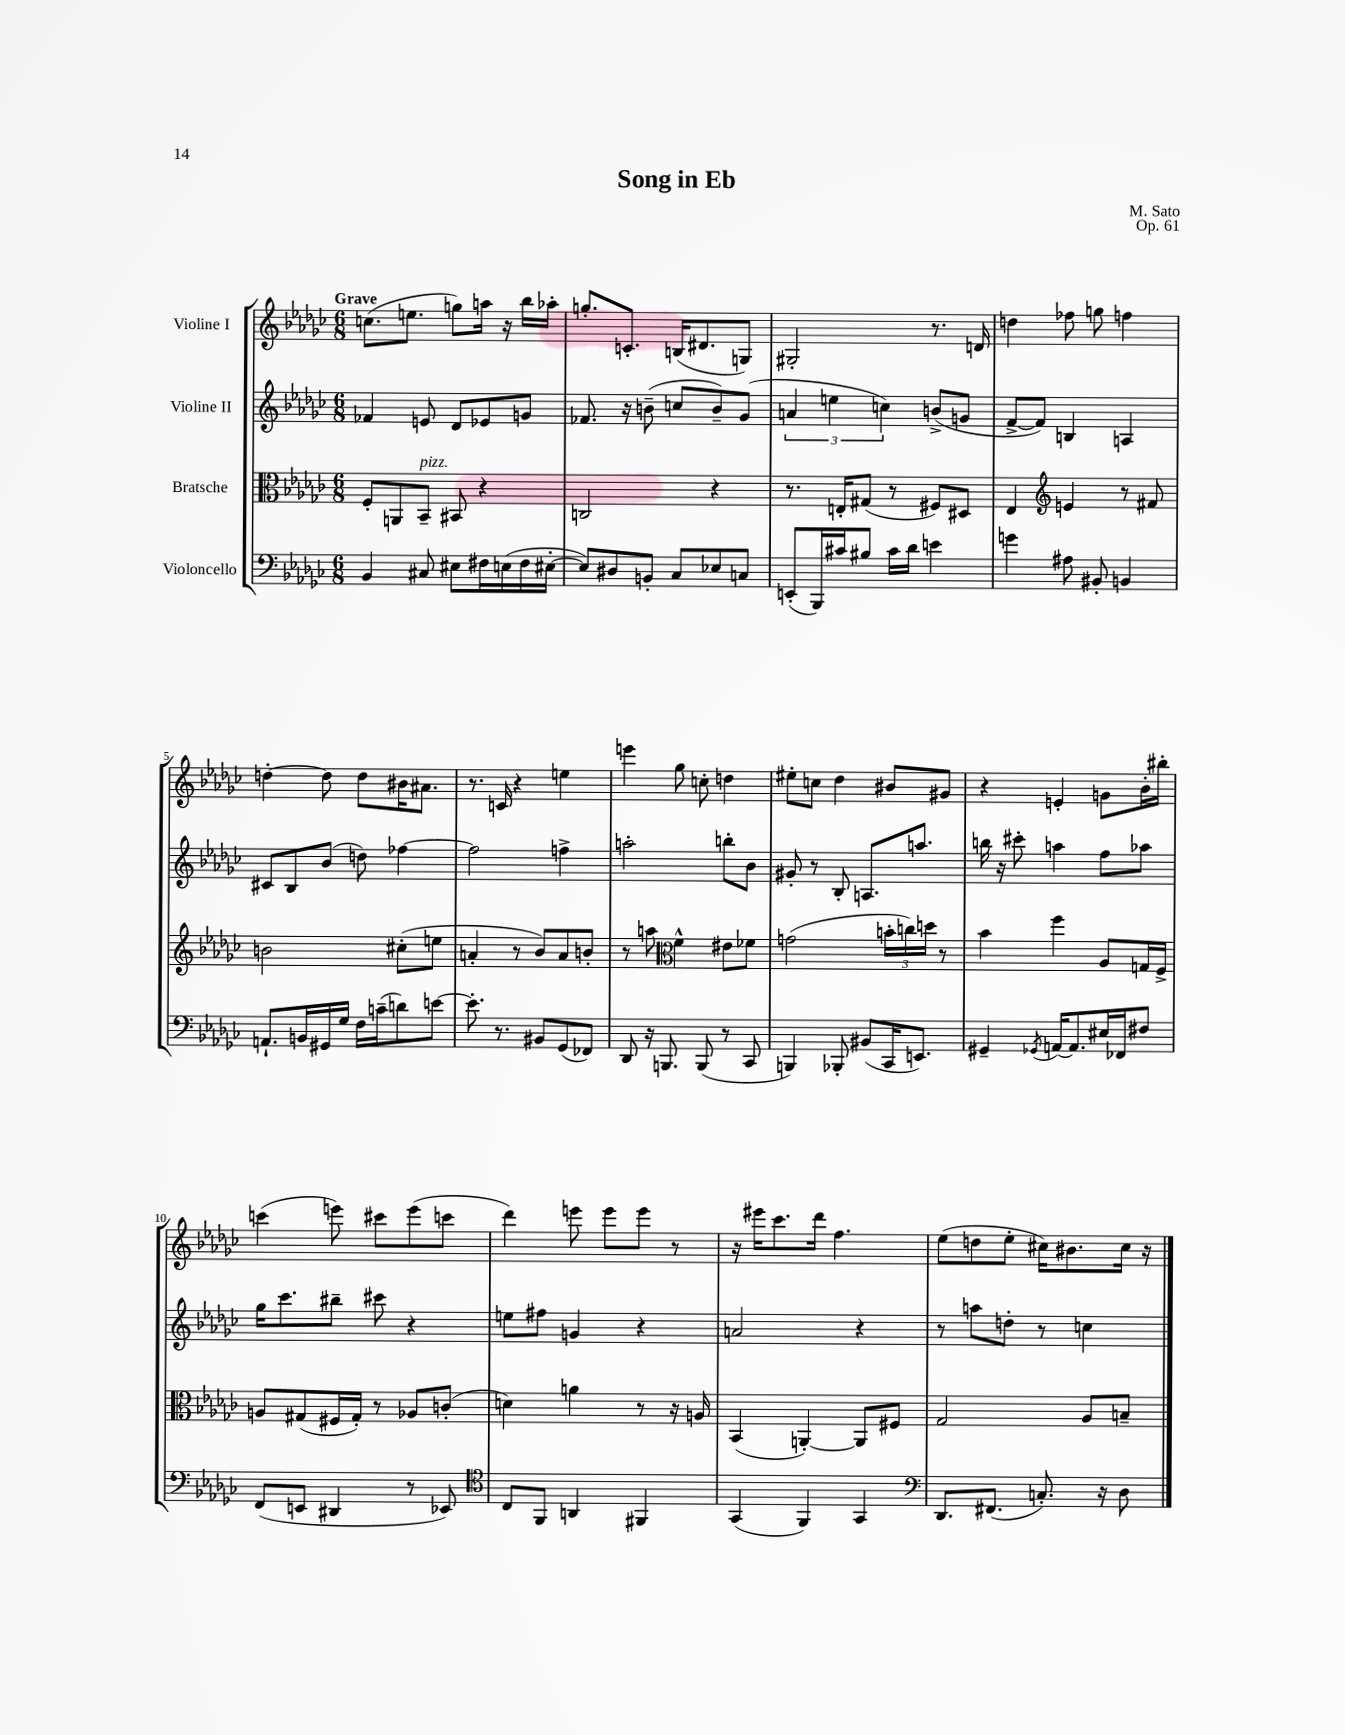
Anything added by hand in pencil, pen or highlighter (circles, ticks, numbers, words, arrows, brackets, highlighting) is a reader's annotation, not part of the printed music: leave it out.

**kern	**kern	**kern	**kern
*part4	*part3	*part2	*part1
*staff4	*staff3	*staff2	*staff1
*I"Violoncello	*I"Bratsche	*I"Violine II	*I"Violine I
*clefF4	*clefC3	*clefG2	*clefG2
*k[b-e-a-d-g-c-]	*k[b-e-a-d-g-c-]	*k[b-e-a-d-g-c-]	*k[b-e-a-d-g-c-]
*M6/8	*M6/8	*M6/8	*M6/8
=1	=1	=1	=1
!	!	!	!LO:TX:a:B:t=Grave
4BB-/	8F'/L	4f-X/	(8.ccn\L
.	8AAn/	.	.
.	.	.	8.een\J
!	!LO:TX:a:i:t=pizz.	!	!
8C#X/	8BB-~/J	8en/	.
8E#X\L	8BB#X/	8d-/L	8ggn\L)
16F#X\L	4r	8e-X/	16aan\Jk
(16En\	.	.	16r
16F#\	.	8gn/J	16bb-\LL
[16E#X'\JJ	.	.	16aa-X'\JJ
=2	=2	=2	=2
8E#/L])	2Cn/	8.f-X/	8.ggn'/L
8D#X/	.	.	.
.	.	16r	8.cn'/J
8BBn'/J	.	(8bn~\	.
8C-/L	.	8ccn/L	(16Bn/KL
.	.	.	8.d#X/
8E-X/	4r	8b~/)	.
8Cn/J	.	(8g-/J	8Gn/J)
=3	=3	=3	=3
(8EEn'/L	8.r	6an/	2G#X'/
16BBB-/L)	.	.	.
.	.	6een\	.
16c#X/J	16En'/KL	.	.
8B#X/J	(8G#X/J	.	.
.	.	6ccn\)	.
16c#\LL	8r	.	.
16d-\JJ	.	.	.
4en\	8F#X/L)	(8bn^/L	8.r
.	8D#X/J	8gn/J	.
.	.	.	16dn/
=4	=4	=4	=4
4gn\	4E-/	[8f^/L	4ddn\
.	.	8f/J])	.
*	*clefG2	*	*
8A#X\	4en/	4Bn/	8ff-X\
8BB#X'/	.	.	8ggn\
4BBn/	8r	4An/	4ffn\
.	8f#X/	.	.
!!LO:LB:g=z
=5	=5	=5	=5
8.AAn`/L	2bn\	8c#X/L	[4ddn'\
.	.	8B-/	.
16BBn/L	.	.	.
16GG#X/	.	(8b-/J	8dd\]
16G-/JJ	.	.	.
16F\LL	.	8ddn\)	8dd\L
(16cn~\J	.	.	.
8dn\)	(8cc#X'\L	[4ff-X\	16b#X\K
.	.	.	8.a#X\J
[8en\J	8een\J	.	.
=6	=6	=6	=6
8.e'\]	4an'/	2ff-\]	8.r
8.r	.	.	16cn/
.	8r	.	4r
8BB#X/L	8b-/L)	.	.
(8GG-/	8a/	4ffn^\	4een\
8FF-X/J)	8bn'/J	.	.
=7	=7	=7	=7
8DD-/	8r	2aan'\	4eeen\
16r	8aan\	.	.
8.BBBn/	.	.	.
*	*clefC3	*	*
.	4f^^\	.	8gg-\
(8BBB/	.	.	8ccn'\
8r	8e#X\L	8bbn'\L	4ddn\
8CC-/	8f-X\J	8b-\J	.
=8	=8	=8	=8
4BBBn/)	(2gn\	8g#X'/	8ee#X'\L
.	.	8r	8ccn\J
8BBB-X'/	.	8B-'/	4dd-\
(8BB#X/L	.	8.An/L	.
16CC-/K	24bn'\LL	.	8b#X/L
.	24ccn\)	.	.
8.EEn/J)	.	8.aan/J	.
.	24ddn\JJ	.	.
.	8r	.	8g#X/J
=9	=9	=9	=9
4GG#X~/	4b-\	16bbn\	4r
.	.	16r	.
.	.	8ccc#X'\	.
8qGG-X/	.	.	.
[16AAn/KL	4ff\	4aan\	4en'/
8.AA/]	.	.	.
16E#X/L	8A-/L	8ff\L	8gn\L
16FF-X/J	.	.	.
8F#X/J	16Gn/L	8aa-X\J	16b-'\L
.	16F^/JJ	.	16bb#X'\JJ
!!LO:LB:g=z
=10	=10	=10	=10
(8FF/L	8An/L	16gg-\KL	(4cccn\
.	.	8.ccc-\	.
8EEn/J	(8G#X/	.	.
4DD#X/	16F#X/L	8bb#X~\J	8eeen\)
.	16G#'/JJ)	.	.
.	8r	8ccc#X\	8ccc#X\L
8r	8A-X/L	4r	(8eee\
8EE-X/)	(8cn'/J	.	8cccn\J
=11	=11	=11	=11
*clefC4	*	*	*
8C-/L	4dn\)	8een\L	4ddd-\)
8FF/J	.	8ff#X\J	.
4AAn/	4an\	4gn/	8eeen\
.	.	.	8eee\L
4FF#X/	8r	4r	8eee\J
.	16r	.	8r
.	16An/	.	.
=12	=12	=12	=12
(4GG-/	(4BB-/	2an/	16r
.	.	.	16eee#X\KL
.	.	.	8.ccc-\
4FF/)	[4AAn'/)	.	.
.	.	.	16ddd-\Jk
.	.	.	4.ff\
4GG-/	8AA/L]	4r	.
.	8F#X/J	.	.
=13	=13	=13	=13
*clefF4	*	*	*
8.DD-/L	2G-/	8r	(8ee-\L
.	.	8aan\L	8ddn\
(8.FF#X/J	.	.	.
.	.	8ddn'\J	8ee-'\J
8.Cn'/)	.	8r	16cc#X\KL)
.	.	.	8.b#X\
.	8A-/L	4ccn\	.
16r	.	.	.
8D-\	8Bn~/J	.	16cc#\Jk
.	.	.	16r
==	==	==	==
*-	*-	*-	*-
